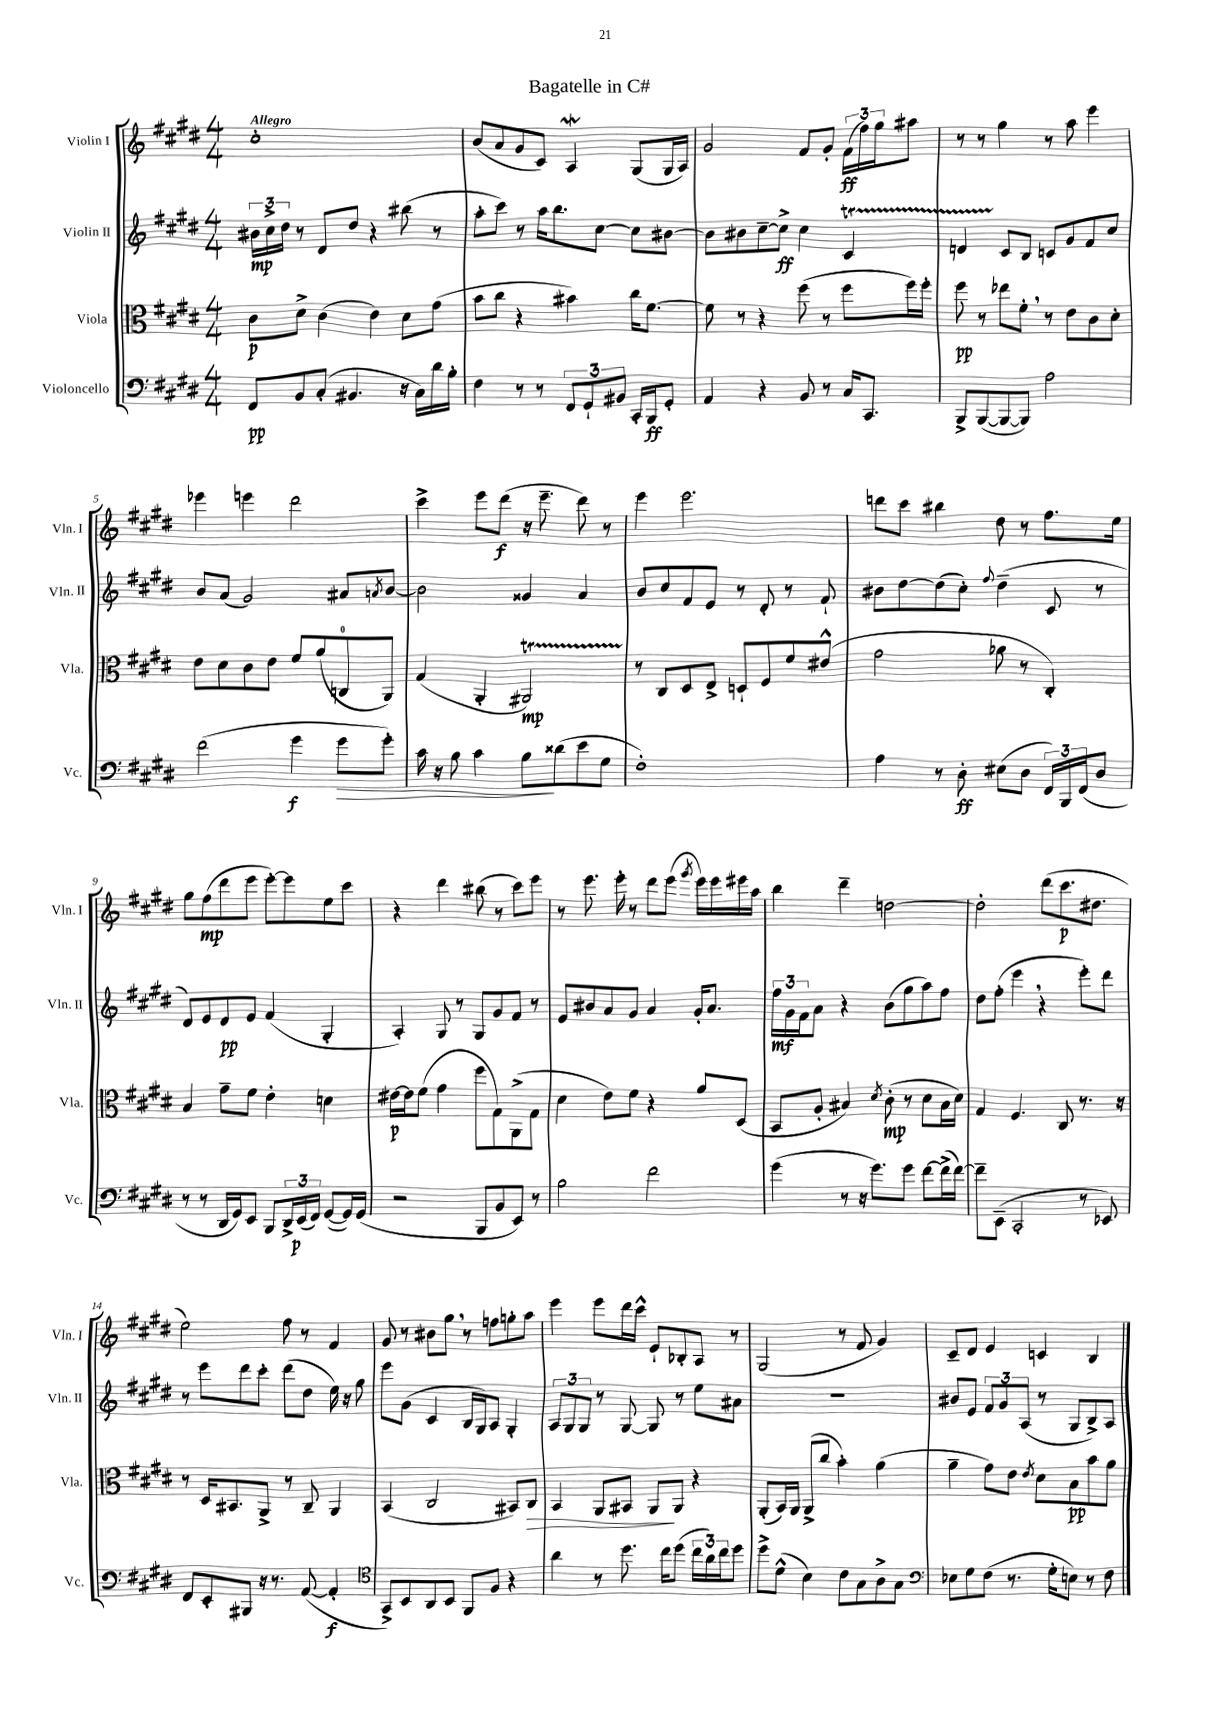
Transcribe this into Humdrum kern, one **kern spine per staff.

**kern	**kern	**kern	**kern
*staff4	*staff3	*staff2	*staff1
*clefF4	*clefC3	*clefG2	*clefG2
*k[f#c#g#d#]	*k[f#c#g#d#]	*k[f#c#g#d#]	*k[f#c#g#d#]
*M4/4	*M4/4	*M4/4	*M4/4
8FF#	8c#	24b#	1cc#'
.	.	24cc#^	.
.	.	24dd#	.
8BB	8d#^	8r	.
(8C#'	(4c#	8d#	.
4.BB#	.	8dd#	.
.	4e)	4r	.
16r	8d#	(8bb#	.
16C#)	.	.	.
16d#	(8g#	8r	.
16B'	.	.	.
=	=	=	=
4F#	8b	8aa'	(8b
.	8cc#	8ccc#)	8a
8r	4r	8r	8g#
8r	.	16aa	8c#)
.	.	8.bb	.
12FF#	4b#)	.	4A
12GG#`	.	.	.
.	.	[8cc#	.
12BB#	.	.	.
16CC#'	16cc#	8cc#]	(8G#
16BBB	[8.f#	.	.
8GG#'	.	[8b#	16G#
.	.	.	16A)
=	=	=	=
4AA	8f#]	8b#]	2g#
.	8r	8b#	.
4r	4r	[8cc#~	.
.	.	8cc#^]	.
8BB	(8ff#	4cc#	8f#
8r	8r	.	8g#'
16C#	8ff#	4c#	(24f#
.	.	.	24ff#)
8.CC#	.	.	.
.	.	.	24gg#
.	16ff#)	.	8aa#
.	16ff#'	.	.
=	=	=	=
8BBB^	8ff#	4d	8r
([8BBB	8r	.	8r
8BBB_	8ee-	8c#	4gg#
8BBB])	8f#'	8B	.
2A	8r	8c	8r
.	8e	8g#	8aa
.	8c#	8f#	4eee
.	8d#'	8cc#	.
=	=	=	=
(2f#	8e	8b	4eee-
.	8d#	(8a	.
.	8c#	2g#)	4eee
.	8e	.	.
4g#	8f#	.	2ddd#
.	(8a	.	.
8g#	8C	8a#	.
.	.	8qa	.
8g#')	8AA)	[8b	.
=	=	=	=
16c#	(4G#	2b]	4ccc#^
16r	.	.	.
8B	.	.	.
4c#	4AA'	.	8eee
.	.	.	(8ddd#
8B	2AA#)	4g##	16r
.	.	.	8.eee~
(8d##	.	.	.
8e	.	4a	8ddd#)
8G#	.	.	8r
=	=	=	=
1F#')	8r	8b	4eee
.	8C#	8cc#	.
.	8D#	8f#	2.eee
.	8E^	8e	.
.	8D`	8r	.
.	8F#	8d#'	.
.	8f#	8r	.
.	(8e#^^	8f#`	.
=	=	=	=
4A	2g#	8b#	8ddd
.	.	[8dd#	8ccc#
8r	.	(8dd#]	4bb#
8D#'	.	8cc#')	.
.	.	8qqff#	.
(8E#	8a-	(4dd#~	8dd#
8D#	8r	.	8r
24FF#)	4C#')	8c#	8.ff#
24BBB	.	.	.
(24FF#	.	.	.
8D#	.	8r	.
.	.	.	16ee
=	=	=	=
8r	4B	8d#)	8gg#
8r	.	8e	(8ff#
16DD#	8g#~	8d#	8ddd#
16GG#)	.	.	.
8EE	8f#	8e	8eee
8BBB	4e'	(4f#	[8eee')
24DD#^	.	.	8eee]
(24EE	.	.	.
24FF#)	.	.	.
([8GG#	4d	4G#'	8ee
16GG#])	.	.	8ccc#
(16GG#	.	.	.
=	=	=	=
2r	[16e#	4A')	4r
.	16e#]	.	.
.	(8f#	.	.
.	4g#	8G#	4ddd#
.	.	8r	.
8BBB	8ff#	8G#	(8bb#
8BB	8G#)	8g#	8r
8EE)	(8AA^	8f#	8ccc#)
8r	8G#	8r	8eee
=	=	=	=
2B	4d#	8e	8r
.	.	8b#	8.eee
.	8e)	8a	.
.	.	.	16eee'
.	8f#	8g#	8r
2f#	4r	4a	8ddd#
.	.	.	(8eee
.	.	.	8qggg#
.	8a	16g#'	16eee)
.	.	8.a	16eee
.	(8D#	.	16eee#
.	.	.	16aa
=	=	=	=
(4g#	8BB	24ff#	4bb
.	.	24g#	.
.	.	24f#	.
.	8A'	8a	.
8r	4B#)	4r	4ddd#~
16r	.	.	.
8.g#)	.	.	.
.	8qd#	.	.
.	(8c#'	(8b	[2dd
8g#	8r	8gg#	.
[8f#	8d#	8aa)	.
(16f#^]	16B#	8ff#	.
[16f#)	16d#)	.	.
=	=	=	=
8f#~]	4G#	8dd#	2dd']
(8EE~	.	(8ff#'	.
2CC#'	4.F#	4eee	.
.	.	4r	(8ddd#
.	8C#	.	8.ccc#
8r	8.r	8eee')	.
.	.	.	8.dd#
8EE-)	.	8ddd#	.
.	16r	.	.
=	=	=	=
8FF#	8r	8r	2ee)
8EE'	16D#	8eee	.
.	8.BB#	.	.
8BBB#	.	8ddd#	.
16r	8AA^	8ccc#'	.
8.r	.	.	.
.	8r	(8ddd#	8ff#
([8AA	8C#~	8dd#	8r
4AA']	4AA	16ee)	4f#
.	.	16r	.
.	.	8gg#	.
=	=	=	=
*clefC4	*	*	*
8GG#^)	(4BB	8eee	8g#
8BB	.	(8g#	8r
8AA	2C#	4c#	8b#
8BB	.	.	8gg#
8FF#	.	16B	8r
.	.	16G#)	.
8F#	.	8A	8ff
4r	8BB#)	4G#'	8gg'
.	8C#	.	8aa
=	=	=	=
4a	4BB	12A	4eee
.	.	12G#	.
.	.	12G#	.
8r	8AA	8r	8eee
8.dd#	8BB#	[8G#	16ddd#
.	.	.	16ccc#^^
.	8AA	8G#]	8e`
16cc#	.	.	.
(8dd#	8AA	8r	8B-'
24cc#	4r	8ee	8A
24a)	.	.	.
24cc#	.	.	.
8dd#	.	8a#	8r
=	=	=	=
8dd#^	(8AA'	1r	(2G#
(8d#^^	16BB)	.	.
.	16AA	.	.
4B)	(8AA^	.	.
.	8cc#	.	.
8c#	4b')	.	8r
8G#	.	.	8f#
8A^	(4a	.	4g#)
8G#	.	.	.
=	=	=	=
*clefF4	*	*	*
8E-	4a~	8b#	8c#~
8G#	.	8e	8d#
(8F#	8g#)	12f#	4e
.	.	12g#	.
8.r	8e	.	.
.	.	(12A	.
.	8qe	.	.
.	8d#	8r	4c
16G#'	.	.	.
8E)	8B	8G#	.
8r	8b	8B^)	4B
8F#	8a	8A	.
==	==	==	==
*-	*-	*-	*-
